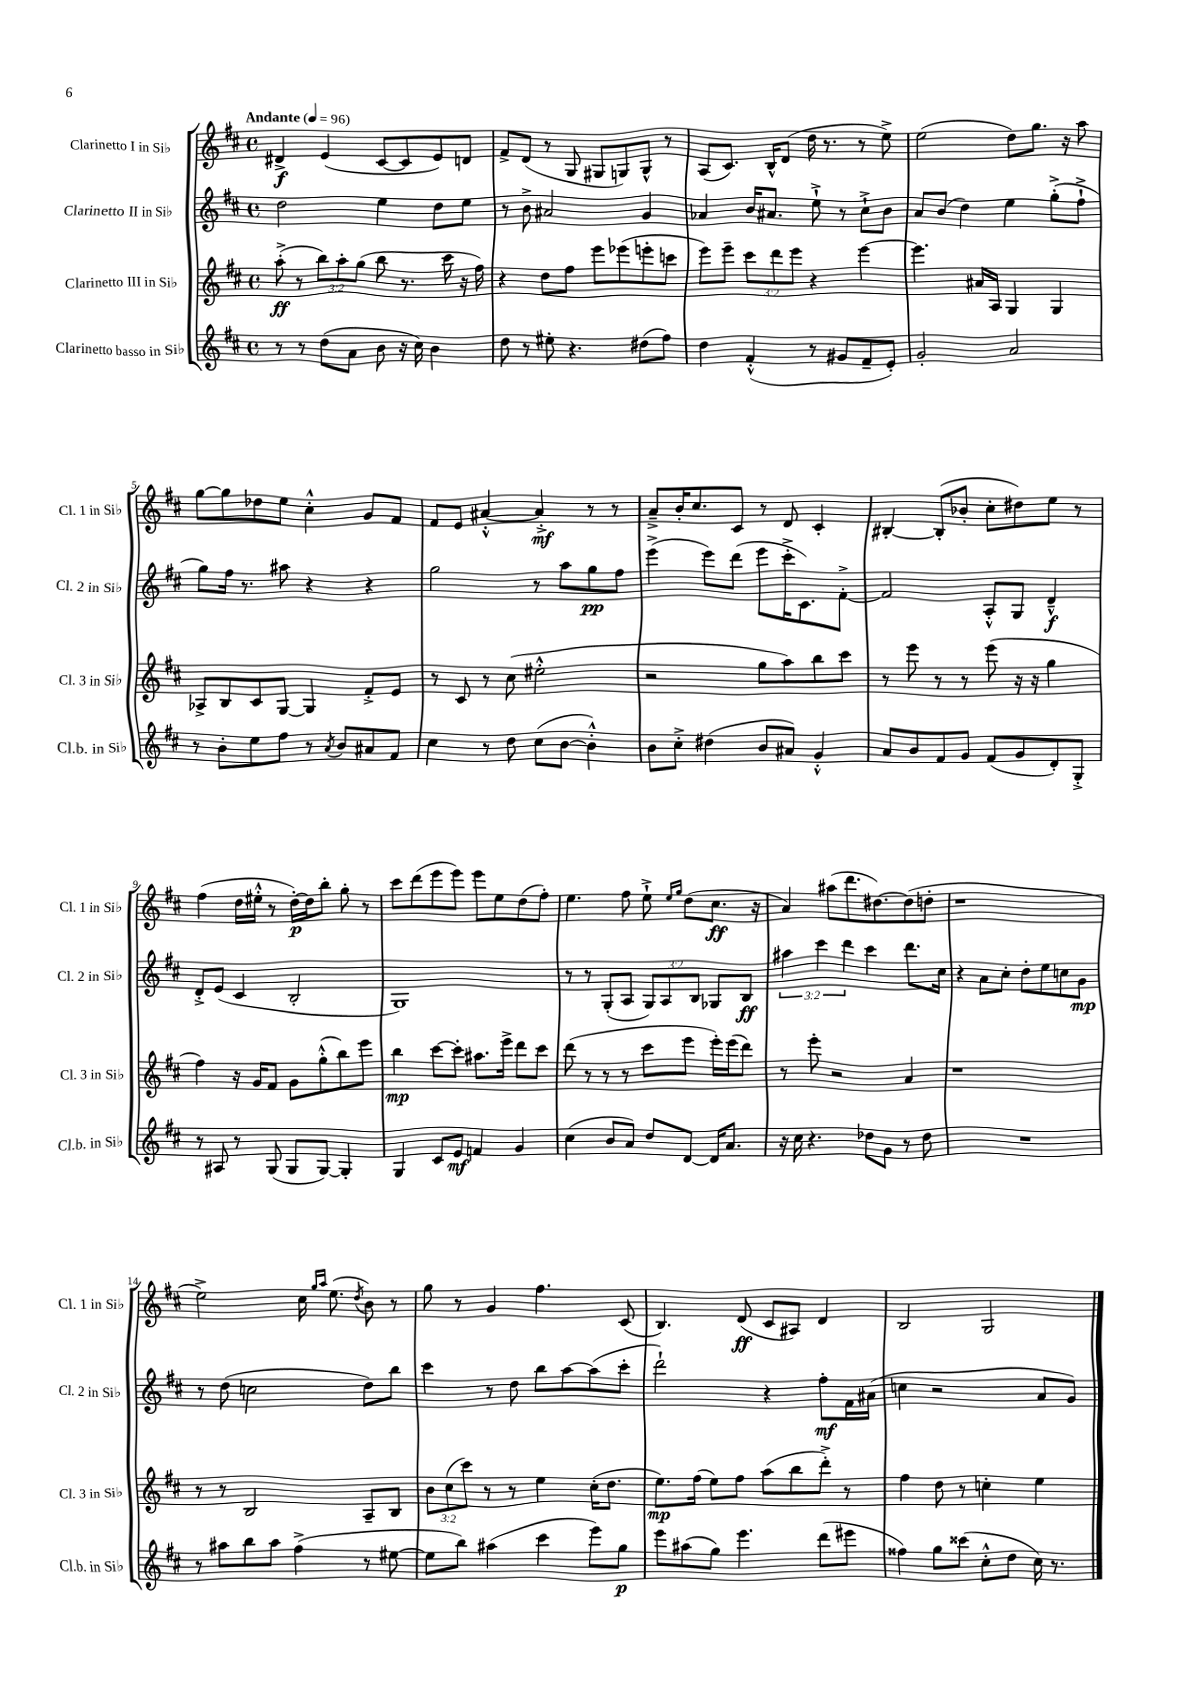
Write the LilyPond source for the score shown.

<<
\new StaffGroup <<
\new Staff = "s0" \with { instrumentName = "Clarinetto I in Sib" shortInstrumentName = "Cl. 1 in Sib" } {
    \clef treble \key d \major \defaultTimeSignature \time 4/4 \tempo "Andante" 4 = 96
    dis'4->\f e'4( cis'8~ cis'8 e'8) d'8 |
    fis'8-> d'8( r8 g8 gis8 g8) g8-^ r8 |
    a8( cis'8.) b16-^ d'8( d''16 r8. r8 e''8->) |
    e''2( d''8) g''8. r16 a''8 |
    g''8~ g''8 des''8 e''8 cis''4-.-^ g'8 fis'8 |
    fis'8 e'8 ais'4~-.-^ ais'4-.->\mf r8 r8 |
    a'8---> b'16-. cis''8. cis'8 r8 d'8 cis'4-. |
    bis4~-. bis8-.( bes'8-. cis''8-. dis''8) e''8 r8 |
    fis''4( d''16 eis''16-.-^ r8 d''16~-.\p) d''16 b''8-. g''8-. r8 |
    cis'''8 d'''8( e'''8 e'''8) e'''8 e''8 d''8( fis''8-.) |
    e''4. fis''8 e''8-!-> \grace { e''16 g''16 } d''8( cis''8.\ff r16 |
    a'4) ais''8( d'''8. dis''8.~) dis''8( d''8-. |
    r1 |
    e''2->) cis''16 \grace { g''16 a''16 } e''8.( \acciaccatura { d''8 } b'8) r8 |
    g''8 r8 g'4 fis''4. cis'8( |
    b4.) d'8\ff( cis'8 ais8) d'4 |
    b2 g2 \bar "|." |
}
\new Staff = "s1" \with { instrumentName = "Clarinetto II in Sib" shortInstrumentName = "Cl. 2 in Sib" } {
    \clef treble \key d \major \defaultTimeSignature \time 4/4 \override Staff.TupletNumber.text = #tuplet-number::calc-fraction-text
    d''2 e''4 d''8 e''8 |
    r8 b'8-> ais'2 g'4 |
    aes'4 b'16 ais'8. e''8-!-> r8 cis''8-!-> b'8 |
    a'8 b'8( d''4) e''4 g''8-.->( fis''8-!-> |
    g''8) fis''16 r8. ais''8 r4 r4 |
    g''2 r8 a''8 g''8\pp fis''8 |
    e'''4->( e'''8) d'''8( e'''8 cis'''16-.-> cis'8.) fis'8~-.-> |
    fis'2 a8-.-^ g8 d'4---^\f |
    d'8-.-> e'8( cis'4 b2-. |
    g1) |
    r8 r8 g8-.( a8 \tuplet 3/2 { g8) a8 b8 } ges8 b8\ff |
    \tuplet 3/2 { ais''4 cis'''4 d'''4 } cis'''4 d'''8. cis''16 |
    r4 a'8 cis''8-. d''8-. e''8 c''8 g'8\mp |
    r8 d''8( c''2 d''8) b''8 |
    cis'''4 r8 d''8 b''8 a''8~ a''8( cis'''8-. |
    d'''2-!) r4 fis''8-.\mf fis'16 ais'16( |
    c''4 r2 a'8 g'8) \bar "|." |
}
\new Staff = "s2" \with { instrumentName = "Clarinetto III in Sib" shortInstrumentName = "Cl. 3 in Sib" } {
    \clef treble \key d \major \defaultTimeSignature \time 4/4 \override Staff.TupletNumber.text = #tuplet-number::calc-fraction-text
    a''8-.->\ff( r8 \tuplet 3/2 { b''8) a''8-. g''8( } b''8 r8. cis'''16 r16 fis''16) |
    r4 d''8 fis''8 e'''8 ees'''8( e'''8-. c'''8 |
    e'''8) e'''8-- \tuplet 3/2 { cis'''8 d'''8 e'''8 } r4 e'''4~ |
    e'''4. ais'16 a16 g4 g4 |
    aes8-> b8 cis'8 g8~ g4 fis'8-.-> e'8 |
    r8 cis'8 r8 cis''8( eis''2-.-^ |
    r2 g''8 a''8) b''8 cis'''8 |
    r8 e'''8 r8 r8 e'''8( r16 r16 g''4 |
    fis''4) r16 g'16 fis'8 g'8 g''8-.-^( b''8) e'''8 |
    b''4\mp cis'''8~ cis'''8-. ais''8. e'''16-> d'''8 cis'''8 |
    d'''8( r8 r8 r8 cis'''8 e'''8 e'''16-.) e'''16( d'''8) |
    r8 e'''8-. r2 a'4 |
    r1 |
    r8 r8 b2 a8-- b8 |
    \tuplet 3/2 { b'8 cis''8( cis'''8) } r8 r8 e''4 cis''16-.( d''8. |
    e''8.\mp) fis''16( e''8) fis''8 a''8( b''8 d'''8-.->) r8 |
    fis''4 d''8 r8 c''4-. e''4 \bar "|." |
}
\new Staff = "s3" \with { instrumentName = "Clarinetto basso in Sib" shortInstrumentName = "Cl.b. in Sib" } {
    \clef treble \key d \major \defaultTimeSignature \time 4/4
    r8 r8 d''8( a'8 b'8 r16 cis''16) b'4 |
    d''8 r8 eis''8-. r4. dis''8( fis''8) |
    d''4 fis'4-.-^( r8 gis'8 fis'8-- e'8-.) |
    g'2-. a'2 |
    r8 b'8-. e''8 fis''8 r8 \acciaccatura { a'8 } b'8 ais'8 fis'8 |
    cis''4 r8 d''8 cis''8( b'8~ b'4-.-^) |
    b'8 cis''8-.-> dis''4( b'8 ais'8) g'4-.-^ |
    a'8 b'8 fis'8 g'8 fis'8( g'8 d'8-.) g8-.-> |
    r8 ais8 r8 g8( g8 g8~) g4-. |
    g4 cis'8 e'8\mf f'4 g'4 |
    cis''4( b'8 a'8) d''8 d'8~ d'16 a'8. |
    r16 cis''16 r4. des''8 g'8 r8 des''8 |
    R1 |
    r8 ais''8 b''8 ais''8 fis''4->( r8 eis''8~ |
    eis''8 b''8) ais''4( cis'''4 e'''8) g''8\p |
    e'''8 ais''8( g''8) e'''4. d'''8( eis'''8 |
    fisis''4) g''8 cisis'''8( cis''8-.-^ d''8 cis''16) r8. \bar "|." |
}
>>
>>
